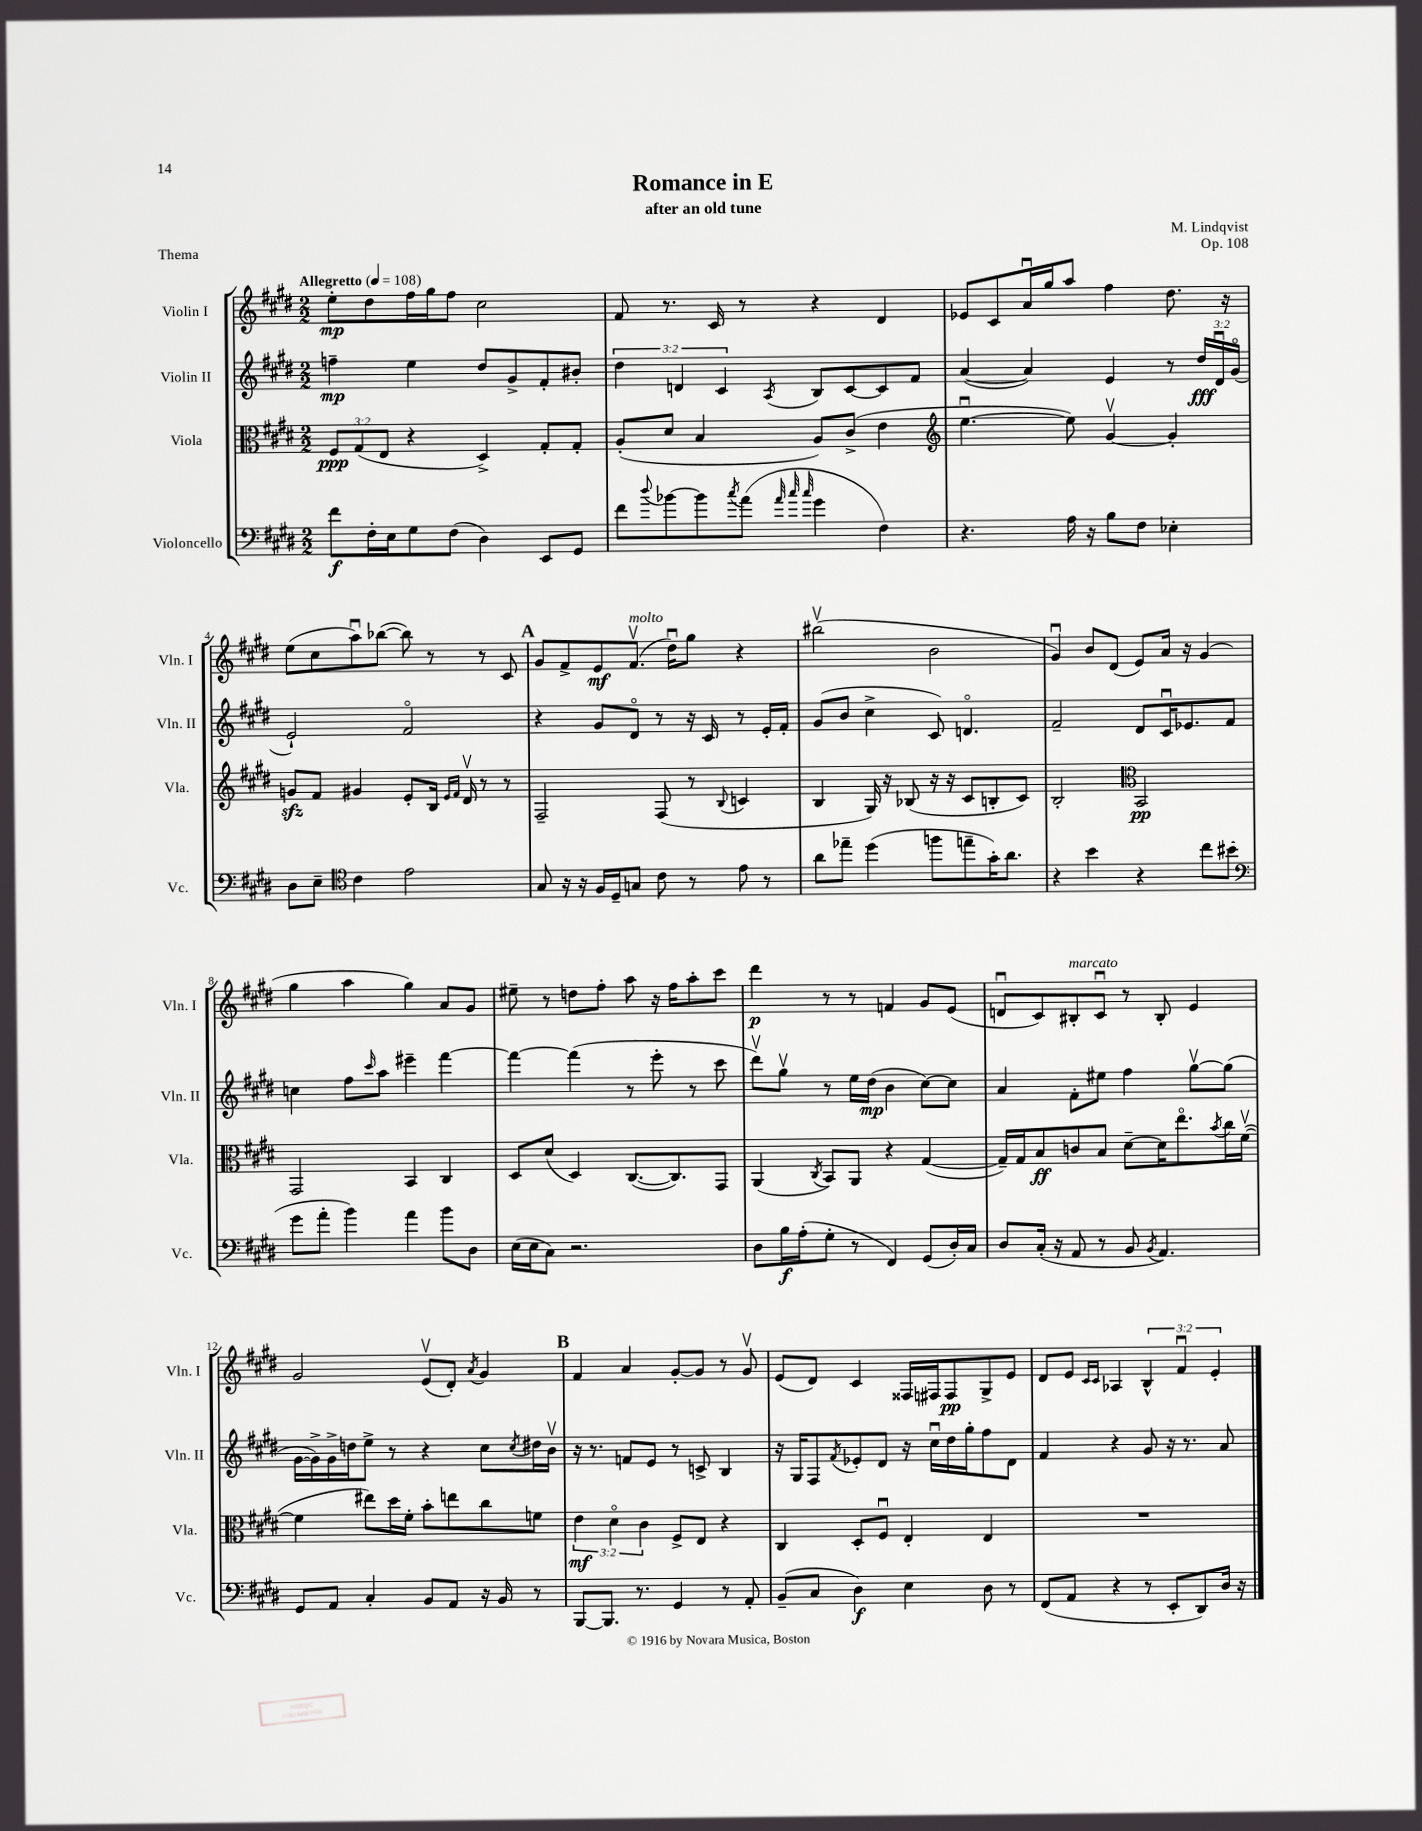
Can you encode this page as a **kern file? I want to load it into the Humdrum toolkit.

**kern	**kern	**kern	**kern
*staff4	*staff3	*staff2	*staff1
*clefF4	*clefC3	*clefG2	*clefG2
*k[f#c#g#d#]	*k[f#c#g#d#]	*k[f#c#g#d#]	*k[f#c#g#d#]
*M2/2	*M2/2	*M2/2	*M2/2
*MM108	*MM108	*MM108	*MM108
8f#\L	12F#/L	4ff~\	8ee'\L
.	(12G#/	.	.
16F#'\L	.	.	8dd#\
.	12E/J	.	.
16E\J	.	.	.
8G#\	4r	4ee\	16ff#\L
.	.	.	16gg#\J
(8F#\J	.	.	8ff#\J
4D#\)	4D#^/)	8dd#/L	2cc#\
.	.	8g#^/	.
8EE/L	8G#'/L	8f#'/	.
8GG#/J	8G#'/J	8b#'/J	.
=	=	=	=
8f#\L	(8A'/L	6dd#\	8f#/
8qqdd#/	.	.	.
[8b-\	8d#/J	.	8.r
.	.	6d/	.
8b-\]	4B/	.	.
.	.	.	16c#/
.	.	6c#/	.
8qcc#/	.	.	.
(8a\J	.	.	8r
32qqa/	.	.	.
32qqcc#/	.	.	.
32qqcc#/	.	8qA/	.
4g#\	8A/L)	8B/L	4r
.	(8c#^/J	[8c#/	.
4F#\)	4e\	8c#/]	4d#/
.	.	8f#/J	.
=	=	=	=
*	*clefG2	*	*
4.r	[4.eeu\	([4a/	8e-/L
.	.	.	8c#/
.	.	4a/])	16au/L
.	.	.	16gg#/J
16A\	8ee\])	.	8aa/J
16r	.	.	.
8B\L	[4g#v/	4e/	4ff#\
8F#\J	.	.	.
4E-'\	4g#'/]	8r	8.dd#\
.	.	24dd#/LL	.
.	.	24d#u/	.
.	.	.	16r
.	.	(24g#o/JJ	.
=	=	=	=
8D#\L	8g/L	2e`/)	(8ee\L
8E~\J	8f#/J	.	8cc#\
*clefC4	*	*	*
4c#\	4g#/	.	8aau\)
.	.	.	([8bb-\J
2e\	8e'/L	2f#o/	8bb-\])
.	16B/Jk	.	8r
.	16qqe/LL	.	.
.	16qqf#/JJ	.	.
.	16d#v/	.	.
.	8r	.	8r
.	8r	.	8c#/
=	=	=	=
8G#/	2F#~/	4r	8g#/L
16r	.	.	8f#^/
16r	.	.	.
16F#/LL	.	8g#/L	8e/
16D#~/J	.	.	.
8G/J	.	8d#o/J	(8.f#v/J
8c#\	(8F#/	8r	.
.	.	.	16dd#u\LK)
8r	8r	16r	8gg#\J
.	.	16c#/	.
.	8qqB/	.	.
8e\	4c/	8r	4r
8r	.	16e'/LL	.
.	.	16f#'/JJ	.
=	=	=	=
8a\L	4B/	(8g#/L	(2bb#v\
8ee-~\J	.	8b/J	.
(4dd#\	16G#/)	4cc#^\	.
.	16r	.	.
.	(8B-/	.	.
8ff\L	16r	8c#/)	2b\
.	16r	.	.
8ee~\	8c#/L	4.do/	.
16g#'\K)	8B'/	.	.
8.a\J	.	.	.
.	8c#/J)	.	.
=	=	=	=
4r	2B'/	2f#~/	4g#u/)
4b\	.	.	8b/L
.	.	.	(8d#/J
*	*clefC3	*	*
4r	2BB/	8d#/L	8e/L)
.	.	16c#u/K	16a/Jk
.	.	8.e-/	16r
8cc#\L	.	.	(4g#/
(8b#\J	.	8f#/J	.
=	=	=	=
*clefF4	*	*	*
8g#\L	2GG#/	4cc\	4gg#\
8a'\J	.	.	.
4b\)	.	8ff#\L	4aa\
.	.	16qqccc#/	.
.	.	8aa\J	.
4a\	4BB/	4eee#~\	4gg#\)
8b\L	4C#/	[4fff#\	8a/L
8D#\J	.	.	8g#/J
=	=	=	=
(16E\LL	8D#/L	4fff#\_	8ee#~\
16E\J	.	.	.
8C#\J)	(8d#/J	.	8r
2.r	4D#/)	(4fff#\]	8dd\L
.	.	.	8ff#'\J
.	([8.C#/L	8r	8aa\
.	.	8eee'\	16r
.	8.C#/])	.	16ff#\LK
.	.	8r	8aa'\
.	8GG#/J	8ccc#\	8ccc#\J
=	=	=	=
8D#\L	(4AA/	8ddd#v\L)	4ddd#\
16B\L	.	8gg#v\J	.
(16A'\J	.	.	.
.	8qC#/	.	.
8G#'\J	8BB/L)	8r	8r
8r	8AA/J	16ee\LL	8r
.	.	(16dd#\JJ	.
4FF#/)	4r	4b\	4f/
(8GG#/L	([4G#/	[8cc#\L)	8g#/L
16D#'/L)	.	8cc#\]J	(8e/J
16C#/JJ	.	.	.
=	=	=	=
8D#/L	16G#~/]LL)	4a/	8du/L
.	16G#/J	.	.
(16C#'/Jk	8B/	.	8c#/)
16r	.	.	.
8AA/	8c/	8f#'\L	8B#'/
8r	8B/J	8ee#\J	8c#u/J
8BB/	[8d#~\L	4ff#\	8r
8qBB/	.	.	.
4.AA/)	16d#\]K	.	8B#'/
.	8.eeo\	.	.
.	.	[8gg#v\L	4e/
.	8qb/	.	.
.	16cc#\L	(8gg#\]J	.
.	([16f#v\JJ	.	.
=	=	=	=
8GG#/L	4f#\]	[16g#\LL	2g#/
.	.	16g#^\])	.
8AA/J	.	16g#^\	.
.	.	16dd\J	.
4C#'/	8ee#\L)	8ee^\J	.
.	16dd#\L	8r	.
.	16f#'\JJ	.	.
8BB/L	8b'\L	4r	(8ev/L
8AA/J	8ee\	.	8d#'/J)
.	.	.	8qa/
16r	8cc#\	8cc#\L	4g#/
16BB/	.	.	.
.	.	8qcc#/	.
8r	8f\J	16dd#\L	.
.	.	16bv\JJ	.
=	=	=	=
[8BBB/L	6e\	16r	4f#/
.	.	8.r	.
8.BBB/]J	.	.	.
.	6d#o\	.	.
.	.	8f/L	4a/
8.r	.	.	.
.	6c#\	.	.
.	.	8e/J	.
4GG#/	8F#^/L	8r	[8g#'/L
.	8E/J	8c^/	8g#/]J
8r	4r	4B/	8r
8AA'/	.	.	8g#v/
=	=	=	=
(8BB~/L	4C#/	16r	(8e/L
.	.	16G#/LK	.
8C#/J	.	8F#/	8d#/J)
.	.	8qf#/	.
4D#\)	8D#'/L	8e-'/	4c#/
.	8F#u/J	8d#/J	.
4E\	4E'/	16r	16F##/LL
.	.	16cc#u\LL	16F#/J
.	.	16dd#\	8F#/
.	.	16gg#'\J	.
8D#\	4E/	8ff#\	8G#^/
8r	.	8d#\J	8e/J
=	=	=	=
(8FF#/L	1r	4f#/	8d#/L
8AA/J	.	.	8e/J
.	.	.	16qqc#/LL
.	.	.	16qqc#/JJ
4r	.	4r	4A-/
8r	.	8g#/	6B^^/
8EE'/L	.	16r	.
.	.	.	6f#u/
.	.	8.r	.
8DD#/)	.	.	.
.	.	.	6e'/
16D#/Jk	.	8a/	.
16r	.	.	.
==	==	==	==
*-	*-	*-	*-
